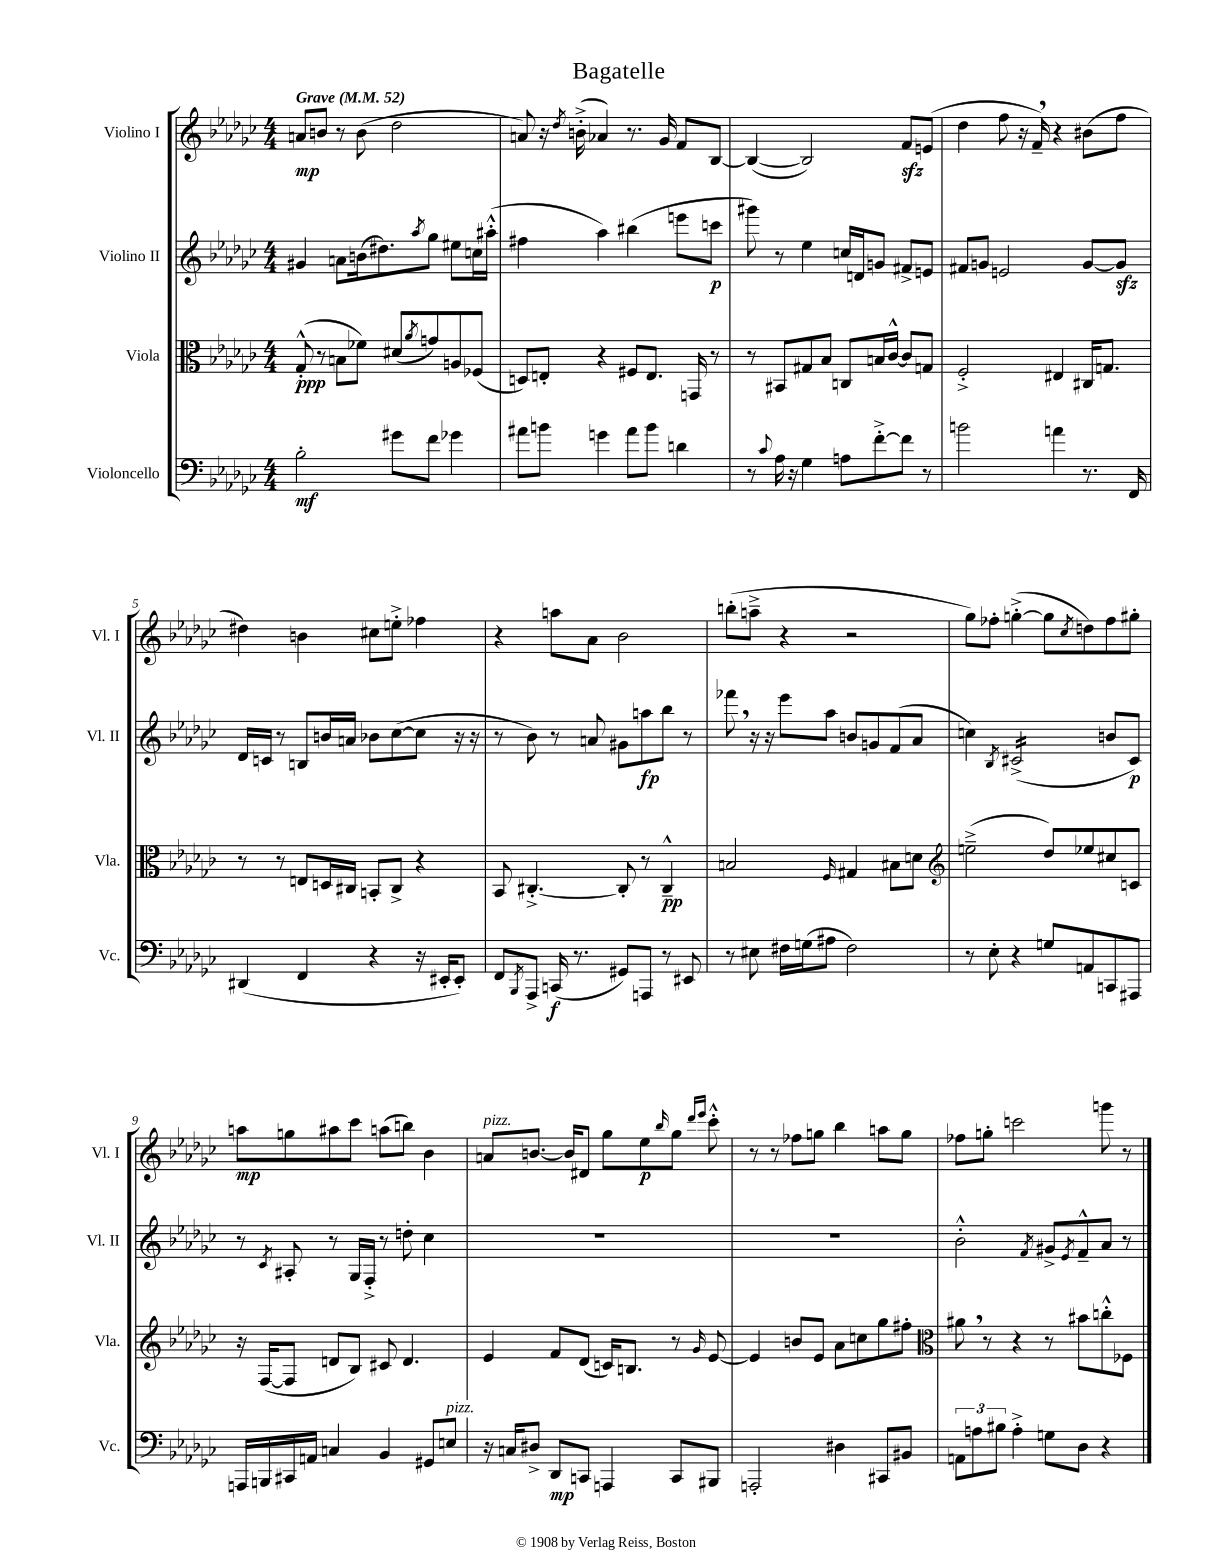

**kern	**kern	**kern	**kern
*staff4	*staff3	*staff2	*staff1
*clefF4	*clefC3	*clefG2	*clefG2
*k[b-e-a-d-g-c-]	*k[b-e-a-d-g-c-]	*k[b-e-a-d-g-c-]	*k[b-e-a-d-g-c-]
*M4/4	*M4/4	*M4/4	*M4/4
*MM52	*MM52	*MM52	*MM52
2B-'	(8G-'^^	4g#	8a
.	8r	.	8b
.	8B	8a	8r
.	8f-)	(16b	(8b
.	.	8.dd#)	.
8g#	(8d#	.	2dd-
.	8qa-	8qaa-	.
8f	8g)	8gg-	.
4g-	8A	8ee#	.
.	(8F-	16cc	.
.	.	(16aa#'^^	.
=	=	=	=
8a#	8D)	4ff#	8a)
8b	8E'	.	16r
.	.	.	8qdd-
.	.	.	(16b'^
4g	4r	4aa-)	4a-)
8a#	8F#	(4bb#	8.r
8b	8.E	.	.
.	.	.	16g-
4d	.	8eee	8f
.	16GG	.	.
.	8r	8ccc	[8B-
=	=	=	=
8r	8r	8ggg#)	(4B-_
8qqc-	.	.	.
16A-	8BB#	8r	.
16r	.	.	.
4G-	8G#	4ee-	2B-])
.	8B-	.	.
8A	8C	16cc	.
.	.	16d	.
[8f'^	16B	8g	.
.	[16c-^^	.	.
8f]	8c-]	8f#^	8f
8r	8G	8e	(8e
=	=	=	=
2b	2F'^	8f#	4dd-
.	.	8g	.
.	.	2e	8ff
.	.	.	16r
.	.	.	16f~)
4a	4E#	.	4r
8.r	16C#	[8g	(8b#
.	8.G	.	.
.	.	8g]	8ff
16FF	.	.	.
=	=	=	=
(4DD#	8r	16d-	4dd#)
.	.	16c	.
.	8r	8r	.
4FF	8E	8B	4b
.	16D	16b	.
.	16C#	16a	.
4r	8BB'	8b-	8cc#
.	8C#^	([8cc-	8ee'^
16r	4r	8cc-]	4ff-
16EE#'	.	.	.
8EE#')	.	16r	.
.	.	16r	.
=	=	=	=
8FF	8BB-	8r	4r
8qBBB-	.	.	.
8AAA-^	[4.C#'^	8b-)	.
(16CC	.	8r	8aa
8.r	.	.	.
.	.	8a	8a-
8GG#)	8C#']	8g#	2b-
8AAA	8r	8aa	.
8r	4C#~^^	8bb-	.
8EE#	.	8r	.
=	=	=	=
8r	2B	8fff-	(8bb'
8E#	.	16r	8aa~^
.	.	16r	.
16F#	.	8eee-	4r
(16G	.	.	.
8A#	.	8aa-	.
.	16qqF	.	.
2F#)	4G#	8b	2r
.	.	8g	.
.	8B#	(8f	.
.	8d	8a-	.
=	=	=	=
*	*clefG2	*	*
8r	(2ee~^	4cc)	8gg-)
8E-'	.	.	8ff-'
.	.	8qB-	.
4r	.	(2c#^	([4gg'^
8G	8dd-)	.	8gg]
.	.	.	8qcc-
8AA	8ee-	.	8dd)
8CC	8cc#	8b	8ff-
8AAA#	8c	8c#)	8gg#'
=	=	=	=
16AAA	16r	8r	8aa
16BBB	([16F	.	.
.	.	8qc-	.
16CC#	8F]	8A#'	8gg
16AA	.	.	.
4C	8d	8r	8aa#
.	8B-)	16G-	8ccc-
.	.	16F'^	.
4BB-	8c#	8r	(8aa
.	4.d	8dd'	8bb)
8GG#	.	4cc-	4b-
8E	.	.	.
=	=	=	=
16r	4e-	1r	8a
16C	.	.	.
8D#^	.	.	[8.b
8DD-	8f	.	.
.	.	.	16b]
8CC	(8d-	.	8d#
4AAA	16c)	.	8gg-
.	8.B	.	.
.	.	.	8ee-
.	.	.	16qqbb-
8CC	8r	.	8gg-
.	.	.	16qqddd-
.	16qqg-	.	16qqeee-
8BBB#	[8e-	.	8ccc-'^^
=	=	=	=
2AAA'	4e-]	1r	8r
.	.	.	8r
.	8b	.	8ff-
.	8e-	.	8gg
4D#	8a-	.	4bb-
.	8cc	.	.
8CC#	8gg-	.	8aa
8BB#	8ff#'	.	8gg
=	=	=	=
*	*clefC3	*	*
12AA	8a#	2b-'^^	8ff-
12A	.	.	.
.	8r	.	8gg'
12B#	.	.	.
4A'^	4r	.	2ccc
.	.	8qf	.
8G	8r	8g#^	.
.	.	8qe-	.
8D-	8b#	8f~^^	.
4r	8cc'^^	8a-	8ggg
.	8F-	8r	8r
==	==	==	==
*-	*-	*-	*-
